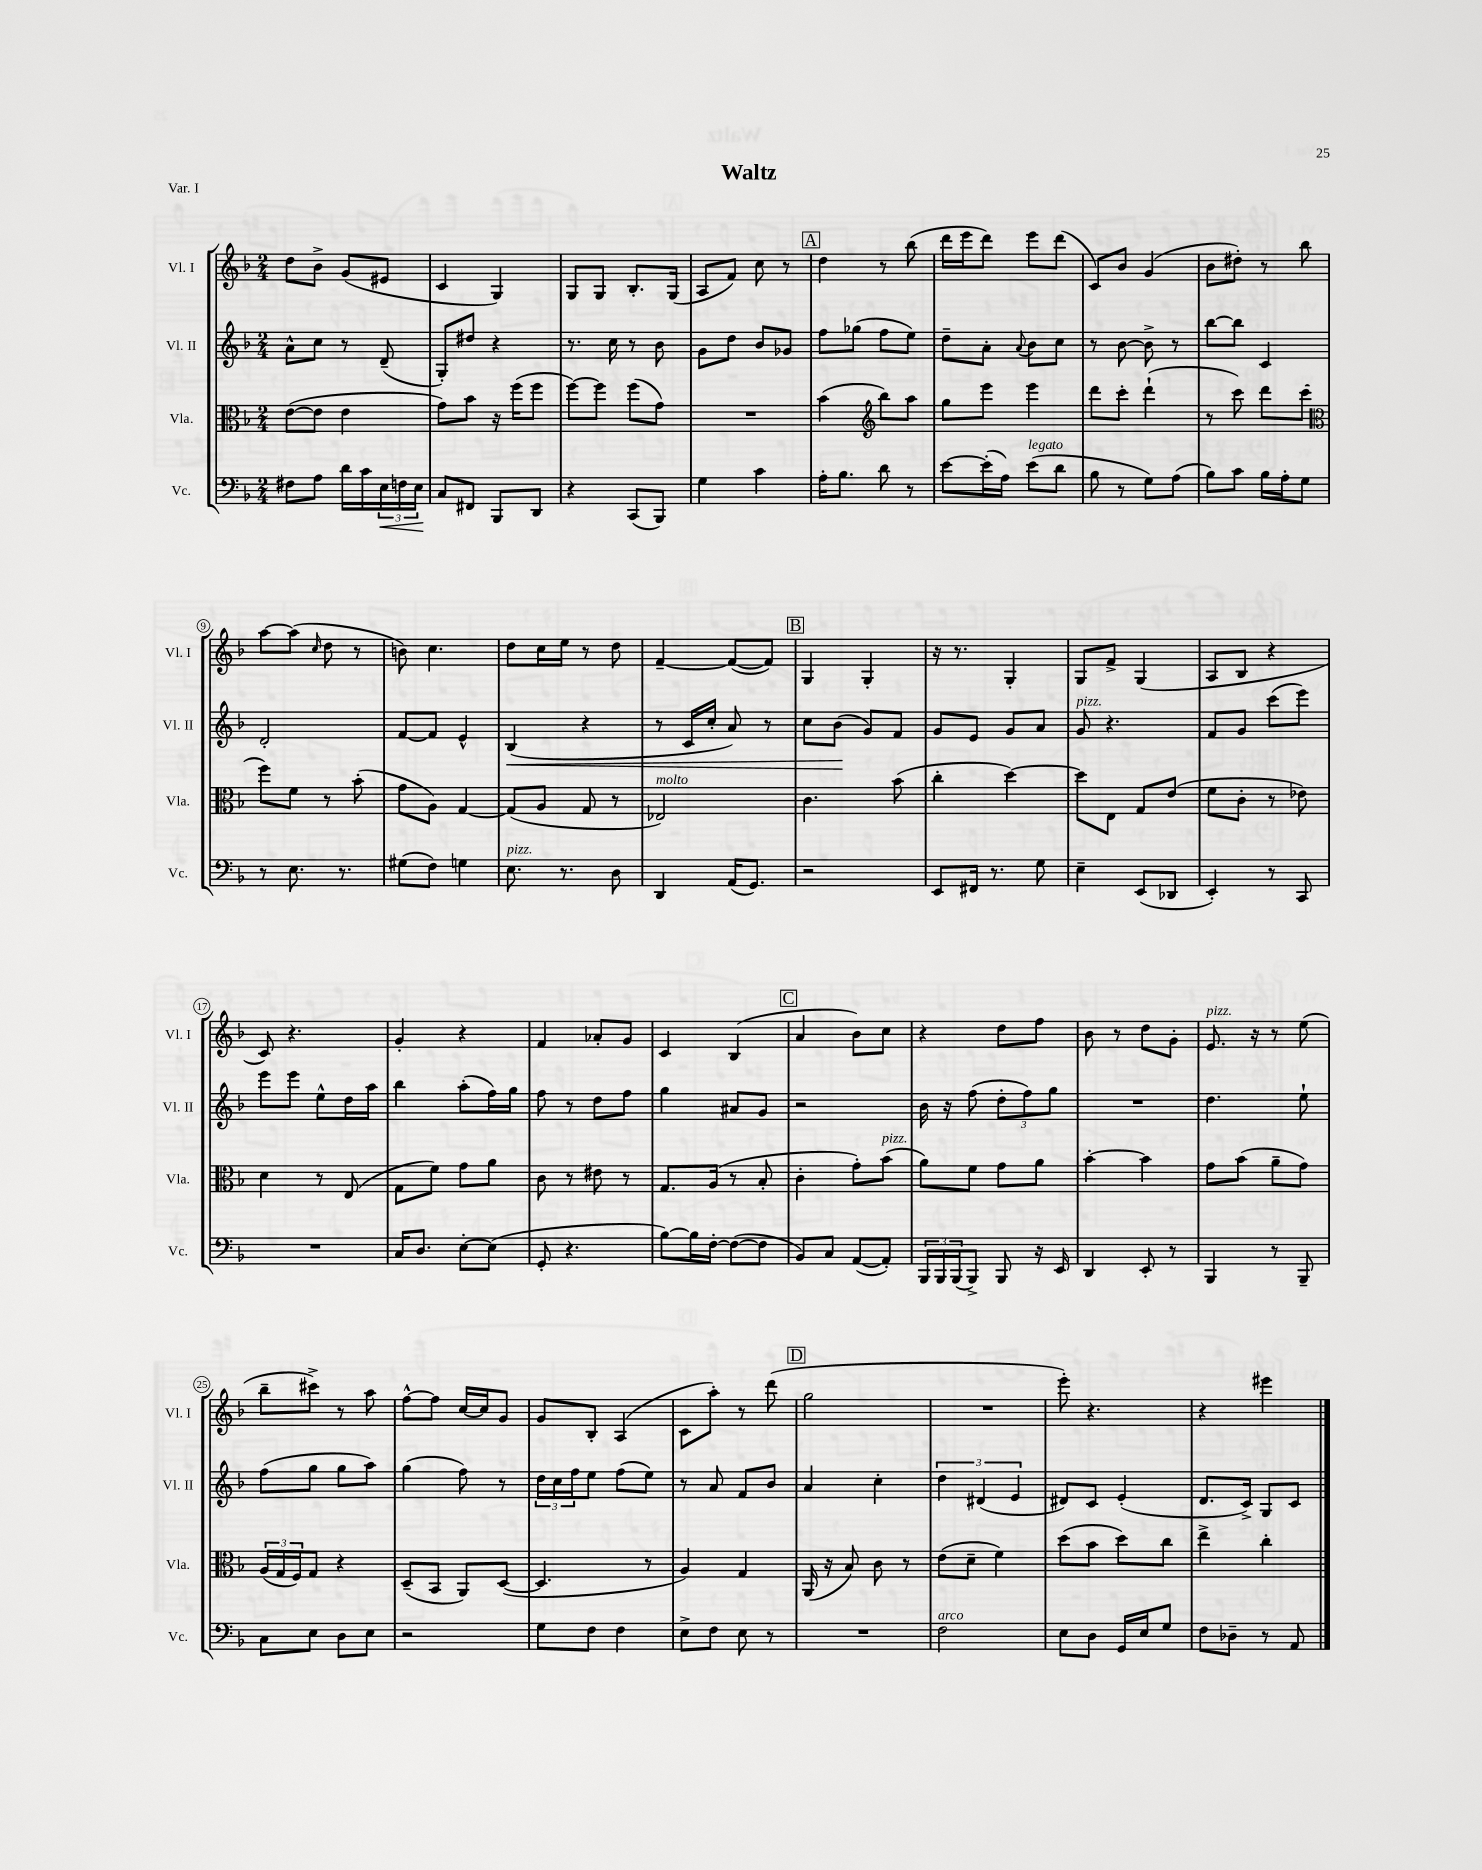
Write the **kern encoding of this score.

**kern	**kern	**kern	**kern
*staff4	*staff3	*staff2	*staff1
*clefF4	*clefC3	*clefG2	*clefG2
*k[b-]	*k[b-]	*k[b-]	*k[b-]
*M2/4	*M2/4	*M2/4	*M2/4
8F#	([8e	8a^^	8dd
8A	8e]	8cc	8b-^
16d	4e	8r	(8g
16c	.	.	.
24E	.	(8d~	8e#
24F	.	.	.
24E	.	.	.
=	=	=	=
8C	8g)	8G')	4c
8FF#	8b-	8dd#	.
8BBB-	16r	4r	4G)
.	(16ff	.	.
8DD	8ff	.	.
=	=	=	=
4r	[8ff)	8.r	8G
.	8ff]	.	8G
.	.	16cc	.
(8CC	(8ff	8r	8.B-'
8BBB-)	8g)	8b-	.
.	.	.	(16G
=	=	=	=
4G	2r	8g	8A
.	.	8dd	8f)
4c	.	8b-	8cc
.	.	8g-	8r
=	=	=	=
16A'	(4b-	8ff	4dd
8.B-	.	.	.
.	.	(8gg-	.
*	*clefG2	*	*
8d	8bb-)	8ff	8r
8r	8aa	8ee)	(8bb-
=	=	=	=
[8e	8gg	8dd~	16ddd
.	.	.	16eee
(16e']	8eee	8a'	8ddd)
16A)	.	.	.
.	.	8qqa	.
(8e	4eee	8b-	8eee
8d	.	8cc	(8ddd
=	=	=	=
8B-	8ddd	8r	8c)
8r	8ccc'	[8b-	8b-
8G)	(4ddd`	8b-^]	(4g
(8A	.	8r	.
=	=	=	=
8B-)	8r	[8bb-	8b-
8c	8ccc)	8bb-]	8dd#')
16B-	8ddd	4c	8r
16A'	.	.	.
8G	(8ccc	.	8bb-
=	=	=	=
*	*clefC3	*	*
8r	8ff)	2d'	[8aa
8.E	8f	.	(8aa]
.	.	.	16qqcc
.	8r	.	8dd
8.r	.	.	.
.	(8b-'	.	8r
=	=	=	=
(8G#	8g	[8f	8b)
8F)	8A)	8f]	4.cc
4G	[4G	4e^^	.
=	=	=	=
8.E	(8G]	(4B-	8dd
.	8A	.	16cc
8.r	.	.	16ee
.	8G	4r	8r
8D	8r	.	8dd
=	=	=	=
4DD	2E-)	8r	[4f~
.	.	16c	.
.	.	16cc'	.
(16AA	.	8a)	(8f_
8.GG)	.	.	.
.	.	8r	8f])
=	=	=	=
2r	4.c	8cc	4G
.	.	(8b-	.
.	.	8g)	4G'
.	(8b-	8f	.
=	=	=	=
8EE	4cc'	8g	16r
.	.	.	8.r
16FF#	.	8e	.
8.r	.	.	.
.	[4dd)	8g	4G'
8G	.	8a	.
=	=	=	=
4E~	8dd]	8g	8G
.	8E	4.r	8f^
(8EE	8G	.	(4G
8DD-	(8e	.	.
=	=	=	=
4EE')	8f	8f	8A
.	8c'	8g	8B-
8r	8r	(8ccc	4r
8CC	8e-)	8eee)	.
=	=	=	=
2r	4d	8eee	8c)
.	.	8eee	4.r
.	8r	8ee^^	.
.	(8E	16dd	.
.	.	16aa	.
=	=	=	=
16C	8G	4bb-	4g'
8.D	.	.	.
.	8f)	.	.
[8E'	8g	(8aa'	4r
(8E]	8a	16ff)	.
.	.	16gg	.
=	=	=	=
8GG'	8c	8ff	4f
4.r	8r	8r	.
.	8e#	8dd	8a-'
.	8r	8ff	8g
=	=	=	=
[8B-)	8.G	4gg	4c
16B-]	.	.	.
[16F'	(16A	.	.
(8F_	8r	8a#	(4B-
8F]	8B-'	8g	.
=	=	=	=
8BB-)	4c'	2r	4a
8C	.	.	.
([8AA	8g')	.	8b-)
8AA'])	(8b-	.	8cc
=	=	=	=
24BBB-	8a)	16b-	4r
24BBB-	.	.	.
.	.	16r	.
(24BBB-	.	.	.
8BBB-^)	8f	(8ff	.
8BBB-	8g	12dd'	8dd
.	.	12ff)	.
16r	8a	.	8ff
.	.	12gg	.
16EE	.	.	.
=	=	=	=
4DD	[4b-'	2r	8b-
.	.	.	8r
8EE'	4b-]	.	8dd
8r	.	.	8g'
=	=	=	=
4BBB-	8g	4.dd	8.e
.	(8b-	.	.
.	.	.	16r
8r	8a~	.	8r
8BBB-~	8g)	8ee`	(8ee
=	=	=	=
8C	(24A	(8ff	8bb-~
.	24G	.	.
.	24F)	.	.
8E	8G	8gg	8ccc#^)
8D	4r	8gg	8r
8E	.	8aa)	8aa
=	=	=	=
2r	(8D~	(4gg	[8ff^^
.	8BB-	.	8ff]
.	8AA)	8ff)	[16cc
.	.	.	16cc]
.	([8D	8r	8g
=	=	=	=
8G	4.D]	24dd	8g
.	.	24cc	.
.	.	24ff	.
8F	.	8ee	8B-'
4F	.	(8ff	(4A
.	8r	8ee)	.
=	=	=	=
8E^	4A)	8r	8c
8F	.	8a	8aa')
8E	4G	8f	8r
8r	.	8b-	(8ddd
=	=	=	=
2r	(16AA	4a	2gg
.	16r	.	.
.	8B-)	.	.
.	8c	4cc'	.
.	8r	.	.
=	=	=	=
2F	(8e	6dd	2r
.	8d~	.	.
.	.	(6d#	.
.	4f)	.	.
.	.	6e	.
=	=	=	=
8E	(8dd	8d#)	8eee')
8D	8b-	8c	4.r
16GG	8dd)	(4e'	.
16E	.	.	.
8G	8cc	.	.
=	=	=	=
8F	4ee^	8.d	4r
8D-~	.	.	.
.	.	16c^)	.
8r	4cc'	8G	4eee#
8AA	.	8c	.
==	==	==	==
*-	*-	*-	*-
